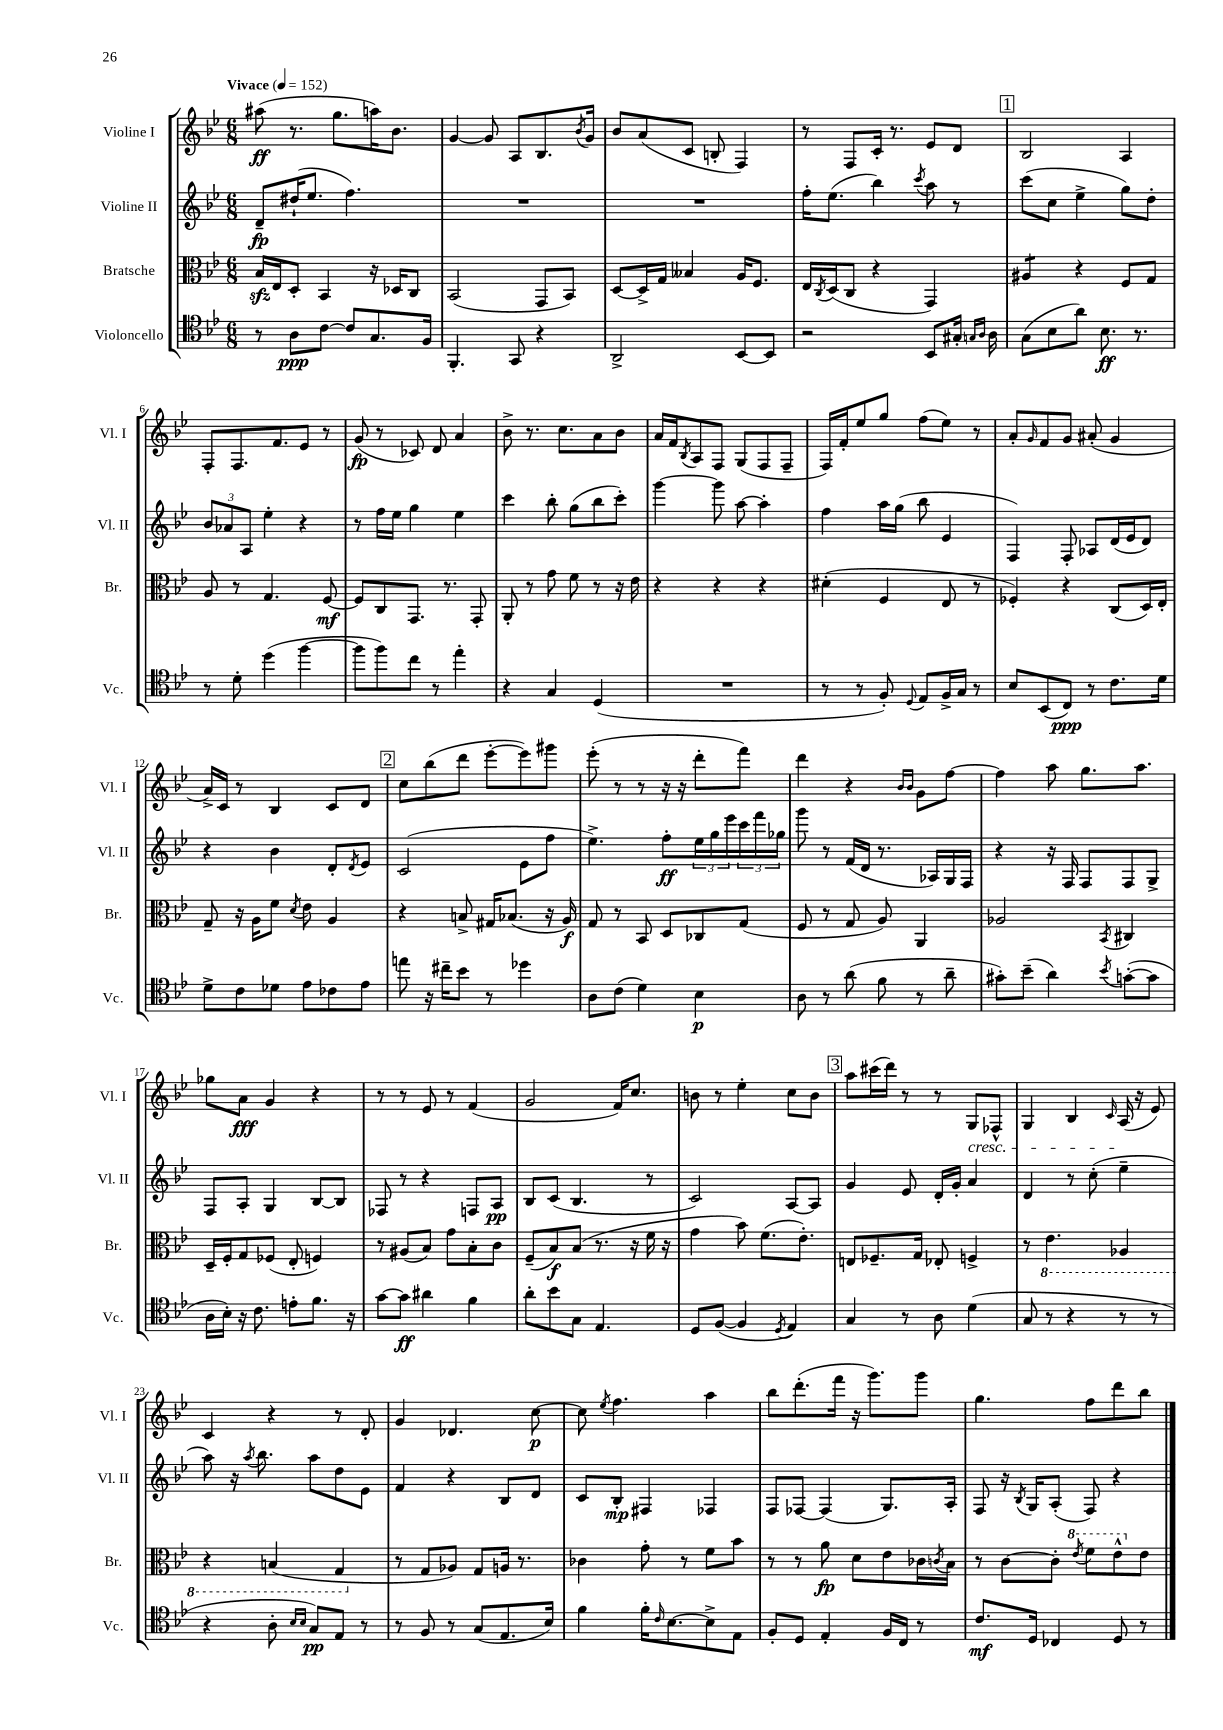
<<
\new StaffGroup <<
\new Staff = "s0" \with { instrumentName = "Violine I" shortInstrumentName = "Vl. I" } {
    \clef treble \key bes \major \numericTimeSignature \time 6/8 \tempo "Vivace" 4 = 152
    ais''8\ff( r8. g''8. a''16) bes'8. |
    g'4~ g'8 a8 bes8. \acciaccatura { bes'8 } g'16 |
    bes'8 a'8( c'8 b8-. f4) |
    r8 f8 c'16-. r8. ees'8 d'8 |
    \mark \markup { \box "1" } bes2 a4 |
    f8-. f8. f'8. ees'8 r8 |
    g'8\fp( r8 ces'8) d'8 a'4 |
    bes'8-> r8. c''8. a'8 bes'8 |
    a'16 f'16 \acciaccatura { bes8 } a8 f8 g8( f8 f8-- |
    f16) f'16-. ees''8 g''8 f''8( ees''8) r8 |
    a'8-. \grace { g'16 } f'8 g'8 ais'8-.( g'4 |
    a'16->) c'16 r8 bes4 c'8 d'8 |
    \mark \markup { \box "2" } c''8 bes''8( d'''8 ees'''8~-. ees'''8) gis'''8 |
    ees'''8-.( r8 r8 r16 r16 d'''8-. f'''8) |
    d'''4 r4 \grace { bes'16 bes'16 } g'8 f''8~ |
    f''4 a''8 g''8. a''8. |
    ges''8 a'8\fff g'4 r4 |
    r8 r8 ees'8 r8 f'4( |
    g'2 f'16) c''8. |
    b'8 r8 ees''4-. c''8 b'8 |
    \mark \markup { \box "3" } a''8 cis'''16( d'''16) r8 r8 g8\cresc fes8-^ |
    g4 bes4 \grace { c'16 } a16\!( r16 ees'8) |
    c'4 r4 r8 d'8-. |
    g'4 des'4. c''8~\p |
    c''8 \acciaccatura { ees''8 } f''4. a''4 |
    bes''8 d'''8.-.( f'''16 r16 g'''8.) g'''8 |
    g''4. f''8 d'''8 bes''8 \bar "|." |
}
\new Staff = "s1" \with { instrumentName = "Violine II" shortInstrumentName = "Vl. II" } {
    \clef treble \key bes \major \numericTimeSignature \time 6/8
    d'8--\fp dis''16-!( ees''8. f''4.) |
    R2. |
    R2. |
    f''16-. ees''8.( bes''4) \acciaccatura { c'''8 } a''8 r8 |
    \mark \markup { \box "1" } c'''8( c''8 ees''4-> g''8) d''8-. |
    \tuplet 3/2 { bes'8 aes'8 a8 } ees''4-. r4 |
    r8 f''16 ees''16 g''4 ees''4 |
    c'''4 bes''8-. g''8( bes''8 c'''8-.) |
    g'''4~ g'''8 a''8~ a''4-. |
    f''4 a''16 g''16( bes''8 ees'4 |
    f4) f8-. aes8 d'16( ees'16 d'8) |
    r4 bes'4 d'8-. \acciaccatura { d'8 } ees'8 |
    \mark \markup { \box "2" } c'2( ees'8 f''8 |
    ees''4.->) f''8-.\ff \tuplet 3/2 { ees''16 g''16 ees'''16 } \tuplet 3/2 { c'''16 f'''16 ges''16 } |
    g'''8 r8 f'16( d'16 r8. aes16) g16 f16 |
    r4 r16 f16 f8 f8 g8-> |
    f8 a8-. g4 bes8~ bes8 |
    fes8 r8 r4 f8 a8\pp |
    bes8 c'8( bes4. r8 |
    c'2) a8~ a8 |
    \mark \markup { \box "3" } g'4 ees'8 d'16-. g'16-. a'4 |
    d'4 r8 c''8-.( ees''4-- |
    a''8) r16 \acciaccatura { a''8 } bes''8. a''8 d''8 ees'8 |
    f'4 r4 bes8 d'8 |
    c'8 bes8-.\mp fis4 fes4 |
    f8 fes8~ fes4( g8.) a16-. |
    f8 r16 \acciaccatura { bes8 } g16 a8-.( f8) r4 \bar "|." |
}
\new Staff = "s2" \with { instrumentName = "Bratsche" shortInstrumentName = "Br." } {
    \clef alto \key bes \major \numericTimeSignature \time 6/8
    bes16\sfz ees16 d8-. bes,4 r16 des16 c8 |
    bes,2( g,8 bes,8) |
    d8~ d16-> g16 beses4 a16 f8. |
    ees16 \acciaccatura { c8 } d16( c8 r4 g,4) |
    \mark \markup { \box "1" } ais4:8 r4 f8 g8 |
    a8 r8 g4. f8~\mf |
    f8 c8 g,8. r8. g,8-. |
    a,8-. r8 g'8 f'8 r8 r16 ees'16 |
    r4 r4 r4 |
    dis'4-.( f4 ees8 r8 |
    fes4-.) r4 c8( d16) ees16-. |
    g8-- r16 a16 f'8 \acciaccatura { d'8 } ees'8 a4 |
    \mark \markup { \box "2" } r4 b8-> gis16 bes8.( r16 a16\f) |
    g8 r8 bes,8 d8 ces8 g8( |
    f8 r8 g8 a8) a,4 |
    aes2 \acciaccatura { bes,8 } cis4 |
    d16-- f16-. g8 fes8( ees8-. f4) |
    r8 ais8( bes8) g'8 bes8-. c'8 |
    f8--( bes8\f) bes8( r8. r16 f'16 r16 |
    g'4 bes'8) f'8.( ees'8.-.) |
    \mark \markup { \box "3" } e8 fes8.-- g16 ees8-. f4-> |
    r8 \ottava #-1 ees4. aes,4 |
    r4 b,4( g,4 \ottava #0 |
    r8 g8 aes8) g8 a16 r8. |
    ces'4 g'8-. r8 f'8 bes'8 |
    r8 r8 a'8\fp d'8 ees'8 ces'16 \acciaccatura { c'8 } bes16 |
    r8 c'8~ c'8-. \ottava #1 \acciaccatura { ees''8 } f''8 ees''8-^ \ottava #0 ees'8 \bar "|." |
}
\new Staff = "s3" \with { instrumentName = "Violoncello" shortInstrumentName = "Vc." } {
    \clef tenor \key bes \major \numericTimeSignature \time 6/8
    r8 a8\ppp c'8~ c'8 g8. f16 |
    f,4.-. g,8 r4 |
    a,2-> bes,8~ bes,8 |
    r2 bes,8 gis16-. \grace { g16 a16 } a16 |
    \mark \markup { \box "1" } g8( bes8 a'8) bes8.\ff r8. |
    r8 d'8-. d''4( f''4~ |
    f''8 f''8) c''8 r8 ees''4-. |
    r4 g4 d4( |
    R2. |
    r8 r8 f8-.) \appoggiatura { d8 } ees8 f16-> g16 r8 |
    bes8 bes,8( c8\ppp) r8 c'8. d'16 |
    d'8-> c'8 des'8 ees'8 ces'8 ees'8 |
    \mark \markup { \box "2" } e''8 r16 cis''16-- bes'8 r8 des''4 |
    a8 c'8( d'4) bes4\p |
    a8 r8 a'8( f'8 r8 a'8-- |
    gis'8-.) bes'8--( a'4) \acciaccatura { bes'8 } g'8~-.( g'8 |
    a16 bes16-.) r16 c'8. e'8-. f'8. r16 |
    g'8~ g'8\ff ais'4 f'4 |
    a'8-. bes'8 g8 ees4. |
    d8 f8~( f4 \acciaccatura { d8 } ees4) |
    \mark \markup { \box "3" } g4 r8 a8 d'4( |
    g8 r8 r4 r8 r8 |
    r4 a8-. \grace { bes16 bes16 } g8\pp) ees8 r8 |
    r8 f8 r8 g8( ees8. bes16) |
    f'4 f'16-. \grace { c'16 } bes8.~ bes8-> ees8 |
    f8-. d8 ees4-. f16 c16 r8 |
    c'8.\mf d16 ces4 d8 r8 \bar "|." |
}
>>
>>
